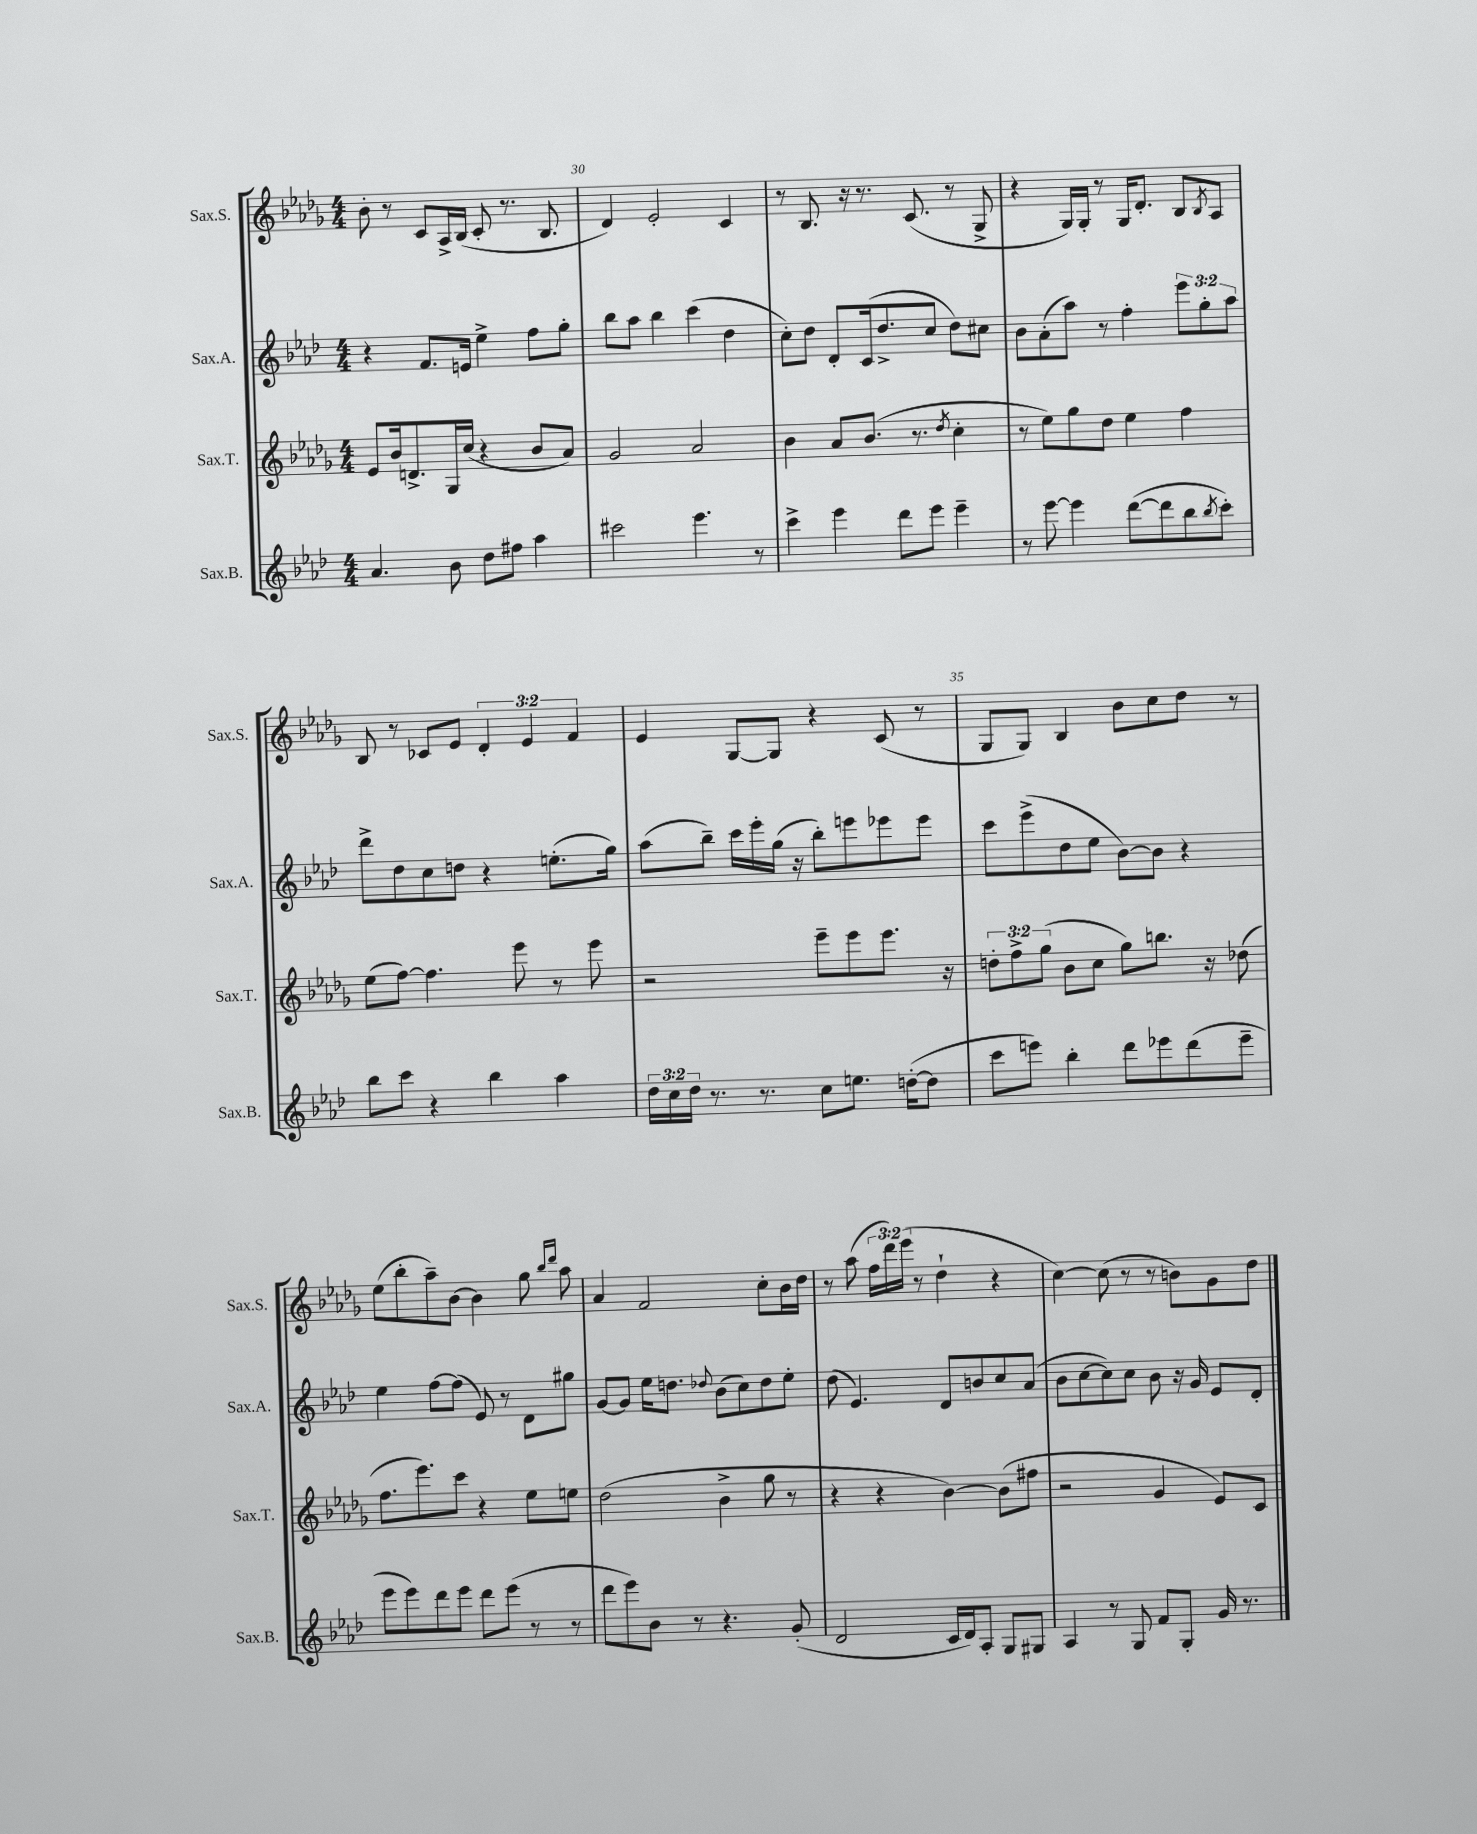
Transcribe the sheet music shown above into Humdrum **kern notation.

**kern	**kern	**kern	**kern
*part4	*part3	*part2	*part1
*staff4	*staff3	*staff2	*staff1
*I"Sax.B.	*I"Sax.T.	*I"Sax.A.	*I"Sax.S.
*I'Sax.B.	*I'Sax.T.	*I'Sax.A.	*I'Sax.S.
*clefG2	*clefG2	*clefG2	*clefG2
*k[b-e-a-d-]	*k[b-e-a-d-g-]	*k[b-e-a-d-]	*k[b-e-a-d-g-]
*M4/4	*M4/4	*M4/4	*M4/4
=29	=29	=29	=29
4.a-/	8e-/L	4r	8b-'\
.	16b-/k	.	8r
.	8.dn^/	.	.
.	.	8.f/L	8c/L
8b-\	16G-/L	.	16A-^/L
.	(16cc/JJ	16en/Jk	(16B-/JJ
8dd-\L	4r	4ee-^\	8c'/
8ff#X\J	.	.	8.r
4aa-\	8b-/L	8ff\L	.
.	.	.	8.B-/
.	8a-/J)	8gg'\J	.
=30	=30	=30	=30
2ccc#X\	2g-/	8bb-\L	4d-/)
.	.	8aa-\J	.
.	.	4bb-\	2e-'/
4.eee-\	2a-/	(4ccc\	.
.	.	4dd-\	4c/
8r	.	.	.
=31	=31	=31	=31
4ccc^\	4b-\	8cc'\L)	8r
.	.	8dd-\J	8.B-/
4eee-\	8a-/L	8d-'/L	.
.	.	.	16r
.	(8.b-/J	(16c/k	8.r
.	.	8.dd-^/	.
8ddd-\L	.	.	.
.	8.r	.	(8.c/
8eee-\J	.	8cc/J	.
.	8qdd-/	.	.
4eee-~\	4cc'\	8dd-\L)	8r
.	.	8cc#X\J	8G-^/
=32	=32	=32	=32
8r	8r	8b-\L	4r
[8eee-\	8ee-\L)	(8a-'\	.
4eee-\]	8gg-\	8aa-\J)	16G-/LL)
.	.	.	16G-'/JJ
.	8dd-\J	8r	8r
([8ddd-\L	4ee-\	4ff'\	16G-/KL
.	.	.	8.d-'/J
8ddd-\]	.	.	.
8bb-\	4ff\	12eee-\L	8B-/L
.	.	12gg'\	.
8qbb-/	.	.	8qB-/
8ccc'\J)	.	.	8A-/J
.	.	12aa-\J	.
!!LO:LB:g=z
=33	=33	=33	=33
8bb-\L	(8ee-\L	8ddd-^\L	8B-/
8ccc\J	[8ff\J)	8dd-\	8r
4r	4.ff\]	8cc\	8c-X/L
.	.	8ddn\J	8e-/J
4bb-\	.	4r	6d-'/
.	8eee-\	.	.
.	.	.	6e-/
4aa-\	8r	(8.een'\L	.
.	.	.	6f/
.	8eee-\	.	.
.	.	16gg\Jk)	.
=34	=34	=34	=34
24dd-\LL	2r	(8aa-\L	4e-/
24cc\	.	.	.
24dd-\JJ	.	.	.
8.r	.	8bb-~\J)	.
.	.	16ccc\LL	[8G-/L
8.r	.	16eee-'\	.
.	.	(16gg\JJ	8G-/J]
.	.	16r	.
8cc\L	8eee-~\L	8bb-'\L)	4r
8.een\J	8eee-\	8eeen\	.
.	8.eee-\J	8eee-X\	(8c/
([16ddn'\KL	.	.	.
8dd\J]	.	8eee-\J	8r
.	16r	.	.
=35	=35	=35	=35
8ccc\L	12ddn'\L	8ccc\L	8G-/L
.	12ff^\	.	.
8eeen\J)	.	(8eee-^\	8G-/J)
.	(12gg-\J	.	.
4bb-'\	8b-\L	8dd-\	4B-/
.	8cc\J	8ee-\J	.
8ddd-\L	8gg-\L)	[8b-\L)	8b-\L
8eee-X\	8.bbn\J	8b-\J]	8cc\
(8ddd-\	.	4r	8dd-\J
.	16r	.	.
8eee-~\J	(8dd-X\	.	8r
!!LO:LB:g=z
=36	=36	=36	=36
8eee-\L	8.ff\L	4ee-\	(8ee-\L
8eee-\)	.	.	8bb-'\
.	8.eee-\)	.	.
8ddd-\	.	[8ff\L	8aa-~\)
8eee-\J	8ccc\J	(8ff\J]	[8b-\J
8ddd-\L	4r	8e-/)	4b-\]
(8eee-\J	.	8r	.
8r	8ee-\L	8d-\L	8gg-\
.	.	.	16qqbb-/LL
.	.	.	16qqddd-/JJ
8r	8een\J	8gg#X\J	8aa-\
=37	=37	=37	=37
8ddd-\L	(2dd-\	[8g/L	4a-/
8eee-\)	.	8g/J]	.
8b-\J	.	16ee-\KL	2f/
.	.	8.ddn\J	.
8r	.	.	.
.	.	8qqdd-X/	.
4.r	4b-^\	(8b-\L	.
.	.	8cc\)	.
.	8gg-\	8dd-\	8cc'\L
(8g'/	8r	8ee-'\J	16b-\L
.	.	.	16dd-\JJ
=38	=38	=38	=38
2d-/	4r	(8dd-\	8r
.	.	4.e-/)	(8aa-\
.	4r	.	24ff\LL
.	.	.	24ddd-\)
.	.	.	(24eee-\JJ
.	.	.	8r
16c/LL	[4b-\)	8d-/L	4dd-`\
16d-/J)	.	.	.
8A-'/J	.	8bn/	.
8G/L	(8b-\L]	8cc/	4r
8G#X/J	8ff#X\J	(8a-/J	.
=39	=39	=39	=39
4A-/	2r	8b-\L	[4cc\)
.	.	[8cc\	.
8r	.	8cc\])	(8cc\]
8G/	.	8cc\J	8r
8f/L	4g-/	8b-\	8r
8G'/J	.	16r	8bn\L)
.	.	16g/	.
16g/	8e-/L)	8e-/L	8g-\
8.r	.	.	.
.	8c/J	8d-'/J	8dd-\J
==	==	==	==
*-	*-	*-	*-
